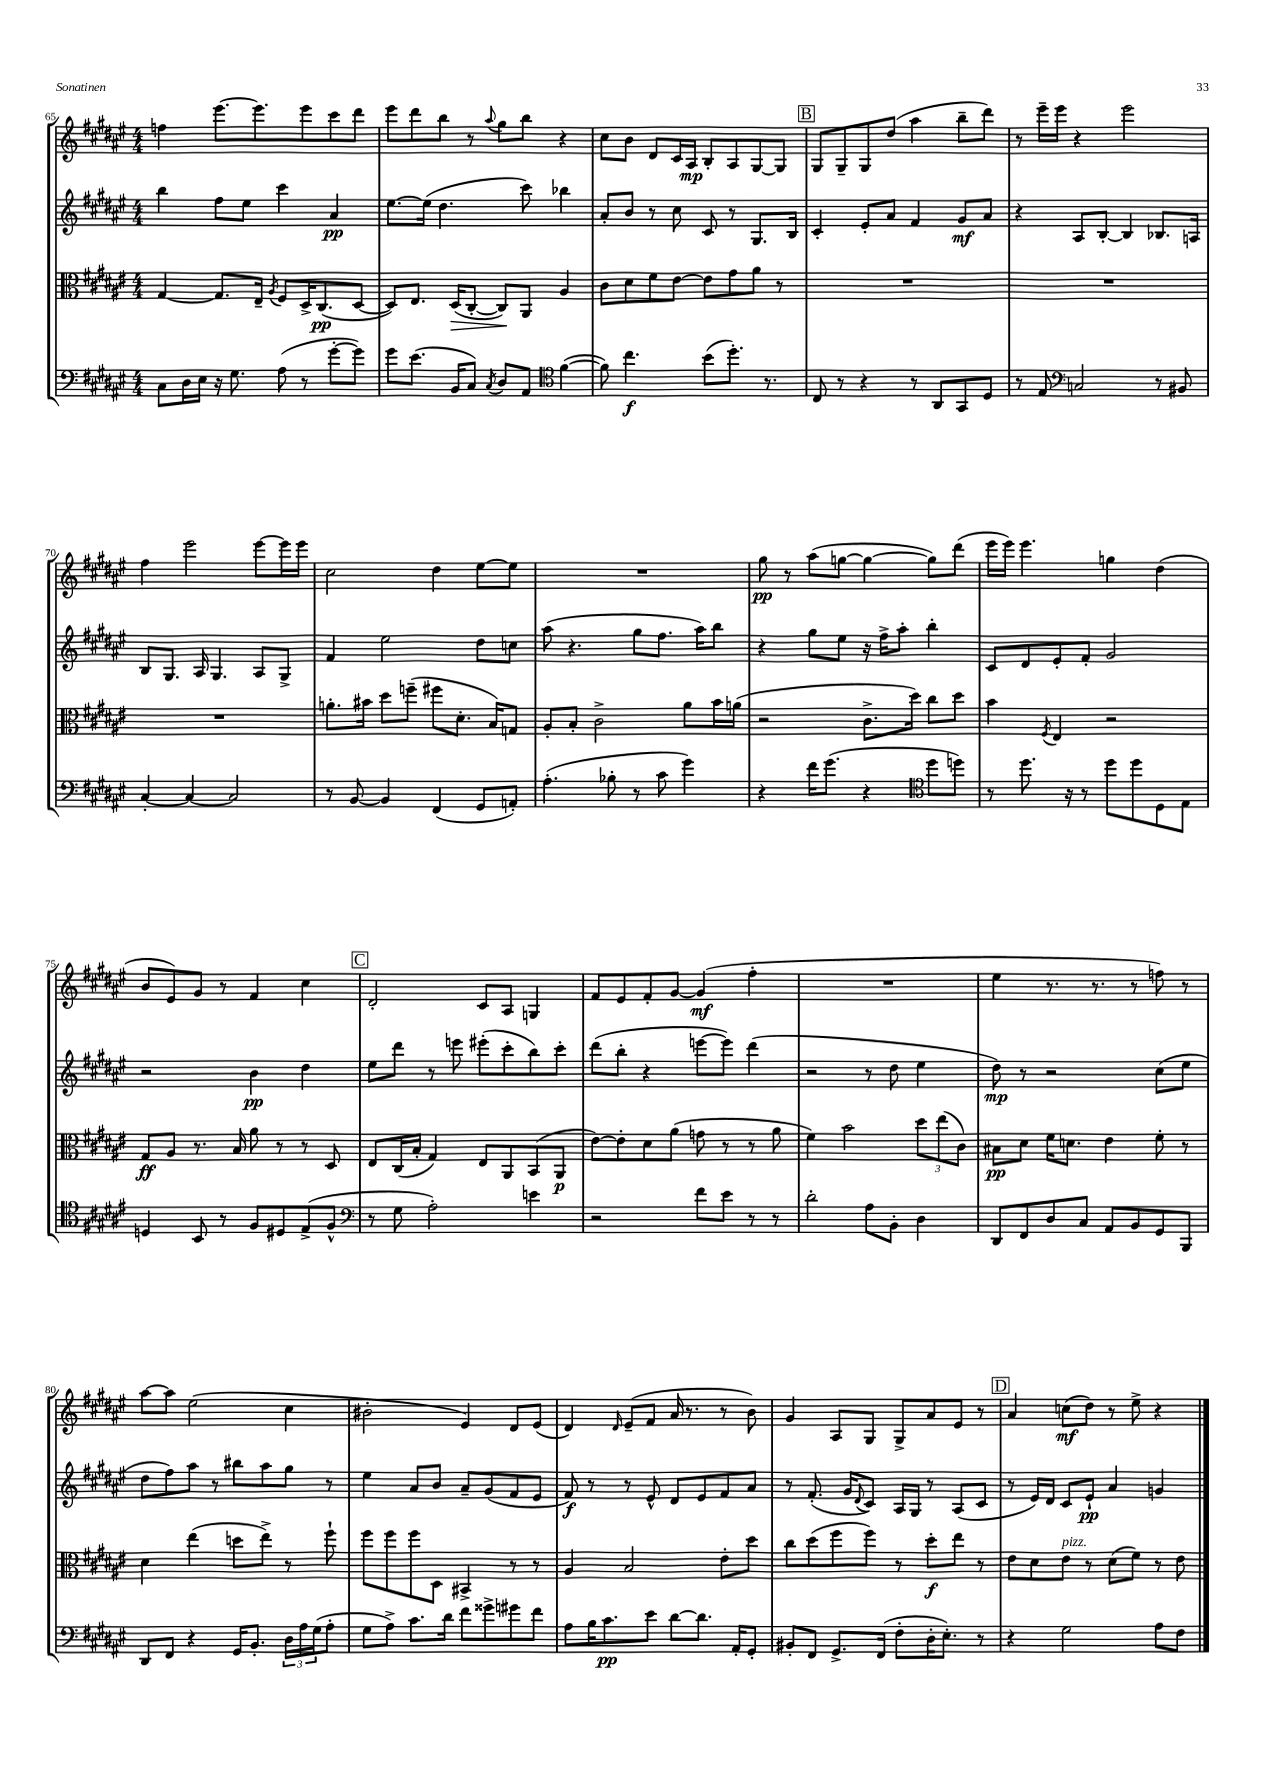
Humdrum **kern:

**kern	**kern	**kern	**kern
*staff4	*staff3	*staff2	*staff1
*clefF4	*clefC3	*clefG2	*clefG2
*k[f#c#g#d#a#e#]	*k[f#c#g#d#a#e#]	*k[f#c#g#d#a#e#]	*k[f#c#g#d#a#e#]
*M4/4	*M4/4	*M4/4	*M4/4
8C#\L	[4G#/	4bb\	4ff\
16D#\L	.	.	.
16E#\JJ	.	.	.
16r	8.G#/]L	8ff#\L	[8.eee#\L
8.G#\	.	.	.
.	.	8ee#\J	.
.	16E#~/Jk	.	8.eee#\]
.	8qA#/	.	.
(8A#\	8F#/L	4ccc#\	.
8r	16D#^/K	.	8eee#\
.	(8.C#/	.	.
[8g#'\L	.	4a#/	8ccc#\
8g#\]J)	[8D#/J	.	8ddd#\J
=	=	=	=
8g#\L	8D#/]L)	[8.ee#\L	8eee#\L
(8.e#\J	8.E#/J	.	8ddd#\
.	.	(16ee#\]Jk	.
.	.	4.dd#\	8bb\J
16BB/LK	(16D#/LK	.	.
8C#/J)	[8C#'/J	.	8r
8qC#/	.	.	8qqaa#/
8D#/L	8C#/]L)	.	8gg#\L
8AA#/J	8AA#/J	8ccc#\)	8bb\J
*clefC4	*	*	*
([4f#\	4A#/	4bb-\	4r
=	=	=	=
8f#\])	8c#\L	8a#'/L	8cc#\L
4.cc#\	8d#\	8b/J	8b\J
.	8f#\	8r	8d#/L
.	[8e#\J	8cc#\	16c#/L
.	.	.	16A#/JJ
(8b\L	8e#\]L	8c#/	8B'/L
8.dd#'\J)	8g#\	8r	8A#/
.	8a#\J	8.G#/L	[8G#/
8.r	.	.	.
.	8r	.	8G#/]J
.	.	16B/Jk	.
=	=	=	=
8C#/	1r	4c#'/	8G#/L
8r	.	.	8G#~/
4r	.	8e#'/L	8G#/
.	.	8a#/J	(8dd#/J
8r	.	4f#/	4aa#\
8AA#/L	.	.	.
8GG#/	.	8g#/L	8bb~\L
8D#/J	.	8a#/J	8ddd#\J)
=	=	=	=
8r	1r	4r	8r
8E#/	.	.	16eee#~\LL
.	.	.	16eee#\JJ
*clefF4	*	*	*
2C/	.	8A#/L	4r
.	.	[8B'/J	.
.	.	4B/]	2eee#\
8r	.	8.B-/L	.
8BB#/	.	.	.
.	.	16A/Jk	.
=	=	=	=
[4C#'/	1r	8B/L	4ff#\
.	.	8.G#/J	.
4C#/_	.	.	2eee#\
.	.	16A#/	.
.	.	4.G#/	.
2C#/]	.	.	.
.	.	8A#/L	[8eee#\L
.	.	8G#^/J	16eee#\]L
.	.	.	16eee#\JJ
=	=	=	=
8r	8.a'\L	4f#/	2cc#\
[8BB/	.	.	.
.	16b#\Jk	.	.
4BB/]	8dd#\L	2ee#\	.
.	(8ff~\J	.	.
(4FF#/	8ff#\L	.	4dd#\
.	8.d#'\J	.	.
8GG#/L	.	8dd#\L	[8ee#\L
.	16B/LK)	.	.
8AA'/J)	8G/J	8cc\J	8ee#\]J
=	=	=	=
(4.A#'\	8A#'/L	(8aa#\	1r
.	8B'/J	4.r	.
.	2c#^\	.	.
8B-'\	.	.	.
8r	.	8gg#\L	.
8c#\	.	8.ff#\J	.
4g#\)	8a#\L	.	.
.	.	16aa#\LK)	.
.	16b\L	8bb\J	.
.	(16a\JJ	.	.
=	=	=	=
4r	2r	4r	8gg#\
.	.	.	8r
16f#\LK	.	8gg#\L	(8aa#\L
(8.g#\J	.	.	.
.	.	8ee#\J	[8gg\J
4r	8.c#^\L	16r	4gg\_
.	.	16ff#^\LK	.
.	.	8aa#'\J	.
.	16dd#\Jk)	.	.
*clefC4	*	*	*
8dd#\L	8cc#\L	4bb'\	8gg\]L)
8dd\J)	8dd#\J	.	(8ddd#\J
=	=	=	=
8r	4b\	8c#/L	16eee#\LL
.	.	.	16eee#\JJ)
8.dd#\	.	8d#/	4.eee#\
.	8qF#/	.	.
.	4E#/	8e#'/	.
16r	.	.	.
8r	.	8f#'/J	.
8dd#\L	2r	2g#/	4gg\
8dd#\	.	.	.
8D#\	.	.	(4dd#\
8E#\J	.	.	.
=	=	=	=
4D/	8G#/L	2r	8b/L
.	8A#/J	.	8e#/)
8BB/	8.r	.	8g#/J
8r	.	.	8r
.	16B/	.	.
8F#/L	8a#\	4b\	4f#/
8D#/	8r	.	.
(8E#^/	8r	4dd#\	4cc#\
8F#^^/J	8D#/	.	.
=	=	=	=
*clefF4	*	*	*
8r	8E#/L	8ee#\L	2d#'/
8G#\	(16C#/L	8ddd#\J	.
.	16B'/JJ	.	.
2A#'\)	4G#/)	8r	.
.	.	8eee\	.
.	8E#/L	(8eee#'\L	8c#/L
.	8AA#/	8ccc#'\	8A#/J
4e\	(8BB/	8bb\)	4G/
.	8AA#/J	8ccc#'\J	.
=	=	=	=
2r	[8e#\L)	(8ddd#\L	8f#/L
.	8e#'\]	8bb'\J	8e#/
.	8d#\	4r	8f#'/
.	(8a#\J	.	[8g#/J
8f#\L	8g\	[8eee\L	(4g#/]
8e#\J	8r	8eee\]J)	.
8r	8r	(4ddd#\	4ff#'\
8r	8a#\	.	.
=	=	=	=
2d#'\	4f#\)	2r	1r
.	2b\	.	.
8A#\L	.	8r	.
8BB'\J	.	8dd#\	.
4D#\	12dd#\L	4ee#\	.
.	(12ee#\	.	.
.	12c#\J)	.	.
=	=	=	=
8DD#/L	8B#\L	8dd#\)	4ee#\
8FF#/	8d#\J	8r	.
8D#/	16f#\LK	2r	8.r
.	8.d\J	.	.
8C#/J	.	.	.
.	.	.	8.r
8AA#/L	4e#\	.	.
8BB/	.	.	8r
8GG#/	8f#'\	(8cc#\L	8ff\)
8BBB/J	8r	8ee#\J	8r
=	=	=	=
8DD#/L	4d#\	8dd#\L	[8aa#\L
8FF#/J	.	8ff#\)	8aa#\]J
4r	(4ee#\	8aa#\J	(2ee#\
.	.	8r	.
16GG#/LK	8dd\L	8bb#\L	.
8.BB'/J	.	.	.
.	8ee#^\J)	8aa#\	.
24D#\LL	8r	8gg#\J	4cc#\
24A#\	.	.	.
(24G#\J	.	.	.
8A#'\J	8ff#`\	8r	.
=	=	=	=
8G#\L	8ff#\L	4ee#\	2b#'\
8A#^\J)	8ff#\	.	.
8.c#\L	8ff#\	8a#/L	.
.	8D#\J	8b/J	.
16d#\Jk	.	.	.
8f#\L	4BB#^/	8a#~/L	4e#/)
8g##^\	.	(8g#/	.
8g#\	8r	8f#/	8d#/L
8f#\J	8r	8e#/J	(8e#/J
=	=	=	=
8A#\L	4A#/	8f#/)	4d#/)
16B\K	.	8r	.
8.c#\	.	.	.
.	.	.	16qqd#/
.	2B/	8r	(8e#~/L
8e#\J	.	8e#^^/	8f#/J
[8d#\L	.	8d#/L	16a#/
.	.	.	8.r
8.d#\]J	.	8e#/	.
.	8e#'\L	8f#/	8r
16AA#'/LK	.	.	.
8GG#'/J	8dd#\J	8a#/J	8b\)
=	=	=	=
8BB#'/L	8cc#\L	8r	4g#/
8FF#/J	(8dd#\	(8.f#'/	.
8.GG#^/L	8ff#\	.	8A#/L
.	.	16g#/LK	.
.	.	8qqd#/	.
.	8ff#\J)	8c#/J)	8G#/J
(16FF#/Jk	.	.	.
8F#'\L	8r	16A#/LL	8G#^/L
.	.	16G#/JJ	.
16D#'\K	8dd#'\L	8r	8a#/
8.E#'\J)	.	.	.
.	8ee#\J	(8A#/L	8e#/J
8r	8r	8c#/J	8r
=	=	=	=
4r	8e#\L	8r	4a#/
.	8d#\	16e#/LL)	.
.	.	16d#/JJ	.
2G#\	8e#\J	8c#/L	(8cc\L
.	8r	8e#`/J	8dd#\J)
.	(8d#\L	4a#/	8r
.	8f#\J)	.	8ee#^\
8A#\L	8r	4g/	4r
8F#\J	8e#\	.	.
==	==	==	==
*-	*-	*-	*-
